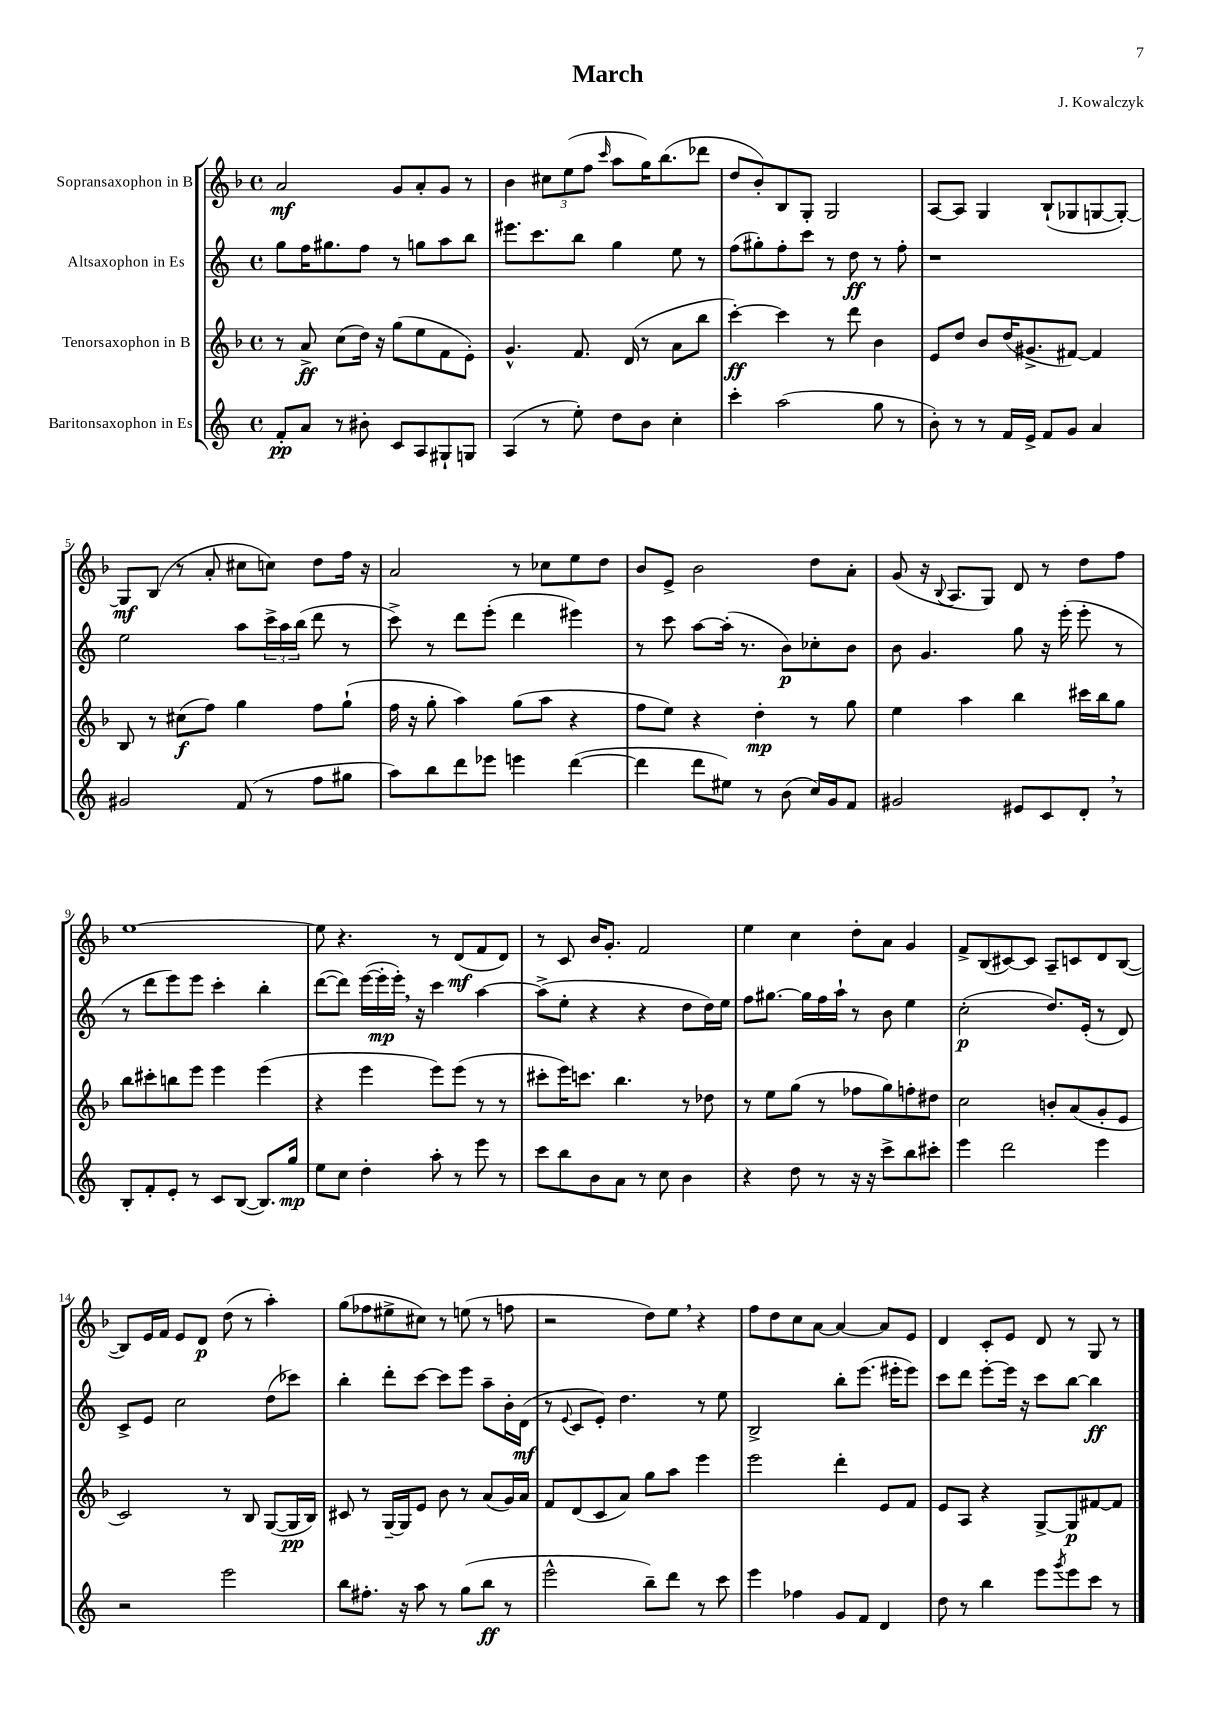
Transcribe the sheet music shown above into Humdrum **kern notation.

**kern	**kern	**kern	**kern
*staff4	*staff3	*staff2	*staff1
*clefG2	*clefG2	*clefG2	*clefG2
*k[]	*k[b-]	*k[]	*k[b-]
*M4/4	*M4/4	*M4/4	*M4/4
*met(c)	*met(c)	*met(c)	*met(c)
8f'	8r	8gg	2a
8a	8a^	16ff	.
.	.	8.gg#	.
8r	(8cc	.	.
8b#'	16dd)	8ff	.
.	16r	.	.
8c	(8gg	8r	8g
8A	8ee	8gg	8a'
8G#`	8f	8aa	8g
8G	8e')	8bb	8r
=	=	=	=
(4A	4.g^^	8.eee#	4b-
.	.	8.ccc	.
8r	.	.	12cc#
.	.	.	(12ee
8ee')	8.f	8bb	.
.	.	.	12ff
.	.	.	16qqccc
8dd	.	4gg	8aa
.	(16d	.	.
8b	8r	.	16gg)
.	.	.	(8.bb-
4cc'	8a	8ee	.
.	8bb-	8r	8ddd-
=	=	=	=
4ccc'	[4ccc')	(8ff	8dd
.	.	8gg#')	8b-')
(2aa	4ccc]	8ff'	8B-
.	.	8ccc	8G'
.	8r	8r	2G
.	8ddd	8dd	.
8gg	4b-	8r	.
8r	.	8ff'	.
=	=	=	=
8b')	8e	1r	[8A
8r	8dd	.	8A]
8r	8b-	.	4G
16f	(16dd	.	.
16e^	8.g#^	.	.
8f	.	.	(8B-`
8g	[8f#)	.	8G-
4a	4f#]	.	[8G
.	.	.	8G'_)
=	=	=	=
2g#	8B-	2ee	8G]
.	8r	.	(8B-
.	(8cc#	.	8r
.	8ff)	.	8a'
(8f	4gg	8aa	8cc#
8r	.	24ccc^	8cc)
.	.	24aa	.
.	.	(24bb	.
8ff	8ff	8ddd	8dd
8gg#	(8gg`	8r	16ff
.	.	.	16r
=	=	=	=
8aa)	16ff	8ccc^)	2a
.	16r	.	.
8bb	8gg'	8r	.
8ddd	4aa)	8ddd	.
8eee-	.	(8eee'	.
4eee	(8gg	4ddd	8r
.	8aa	.	8cc-
([4ddd	4r	4eee#)	8ee
.	.	.	8dd
=	=	=	=
4ddd]	8ff	8r	8b-
.	8ee)	8ccc	8e^
8ddd	4r	[8aa	2b-
8ee#)	.	(16aa']	.
.	.	8.r	.
8r	4dd'	.	.
(8b	.	8b)	.
16cc)	8r	8cc-'	8dd
16g	.	.	.
8f	8gg	8b	8a'
=	=	=	=
2g#	4ee	8b	(8g
.	.	4.g	16r
.	.	.	8qqB-
.	.	.	8.A
.	4aa	.	.
.	.	.	8G)
8e#	4bb-	8gg	8d
8c	.	16r	8r
.	.	(16eee'	.
8d'	16ccc#	8eee'	8dd
.	16bb-	.	.
8r	8gg	8r	8ff
=	=	=	=
8B'	8bb-	8r	[1ee
8f'	8ccc#'	8ddd	.
8e'	8bb	8eee)	.
8r	8eee	8eee	.
8c	4eee	4ccc'	.
([8B	.	.	.
8.B])	(4eee	4bb'	.
16gg	.	.	.
=	=	=	=
8ee	4r	([8ddd	8ee]
8cc	.	8ddd])	4.r
4dd'	4eee	([16eee	.
.	.	16eee']	.
.	.	16eee')	.
.	.	16r	.
8aa'	8eee)	4ccc	8r
8r	(8eee	.	(8d
8eee	8r	[4aa	8f
8r	8r	.	8d)
=	=	=	=
8ccc	8ccc#'	(8aa^]	8r
8bb	16eee)	8ee'	8c
.	8.ccc	.	.
8b	.	4r	16b-
.	.	.	8.g'
8a	4.bb-	.	.
8r	.	4r	2f
8cc	.	.	.
4b	8r	8dd	.
.	8dd-	16dd)	.
.	.	16ee	.
=	=	=	=
4r	8r	8ff	4ee
.	8ee	[8.gg#	.
8dd	(8gg	.	4cc
.	.	16gg#]	.
8r	8r	16ff	.
.	.	16aa`	.
16r	8ff-	8r	8dd'
16r	.	.	.
8ccc^	8gg)	8b	8a
8bb	8ff'	4ee	4g
8ccc#'	8dd#	.	.
=	=	=	=
4eee	2cc	(2cc'	8f^
.	.	.	(8B-
2ddd	.	.	[8c#)
.	.	.	8c#]
.	8b'	8.dd)	8A~
.	(8a	.	8c
.	.	(16e'	.
4eee	8g'	8r	8d
.	8e	8d)	([8B-
=	=	=	=
2r	2c)	8c^	8B-])
.	.	8e	16e
.	.	.	16f
.	.	2cc	8e
.	.	.	8d
2eee	8r	.	(8dd
.	8B-	.	8r
.	([8G	(8dd	4aa')
.	16G]	8ccc-)	.
.	16B-)	.	.
=	=	=	=
8bb	8c#	4bb'	(8gg
8.ff#'	8r	.	8ff-
.	[16G~	8ddd'	8ee#^
16r	16G]	.	.
8aa	8e	[8ccc	8cc#)
8r	8b-	8ccc]	8r
(8gg	8r	8eee	(8ee
8bb	(8a	8aa~	8r
8r	16g)	16b'	8ff
.	16a	(16d	.
=	=	=	=
2eee^^	8f	8r	2r
.	.	8qqe	.
.	(8d	8c	.
.	8c	8e')	.
.	8a)	4.dd	.
8bb~)	8gg	.	8dd)
8ddd	8aa	.	8ee
8r	4eee	8r	4r
8ccc	.	8ee	.
=	=	=	=
4eee	2eee	2B^	8ff
.	.	.	8dd
4ff-	.	.	8cc
.	.	.	[8a
8g	4ddd'	8bb'	4a_
8f	.	(8.eee	.
4d	8e	.	8a]
.	.	16eee#'	.
.	8f	8eee#)	8e
=	=	=	=
8dd	8e	8ccc	4d
8r	8A	8ddd	.
4bb	4r	[8eee'	8c'
.	.	16eee]	8e
.	.	16r	.
8eee	[8G^	8ccc	8d
8qggg	.	.	.
8eee	8G]	[8bb	8r
8ccc	[8f#	4bb]	8G
8r	8f#]	.	8r
==	==	==	==
*-	*-	*-	*-
